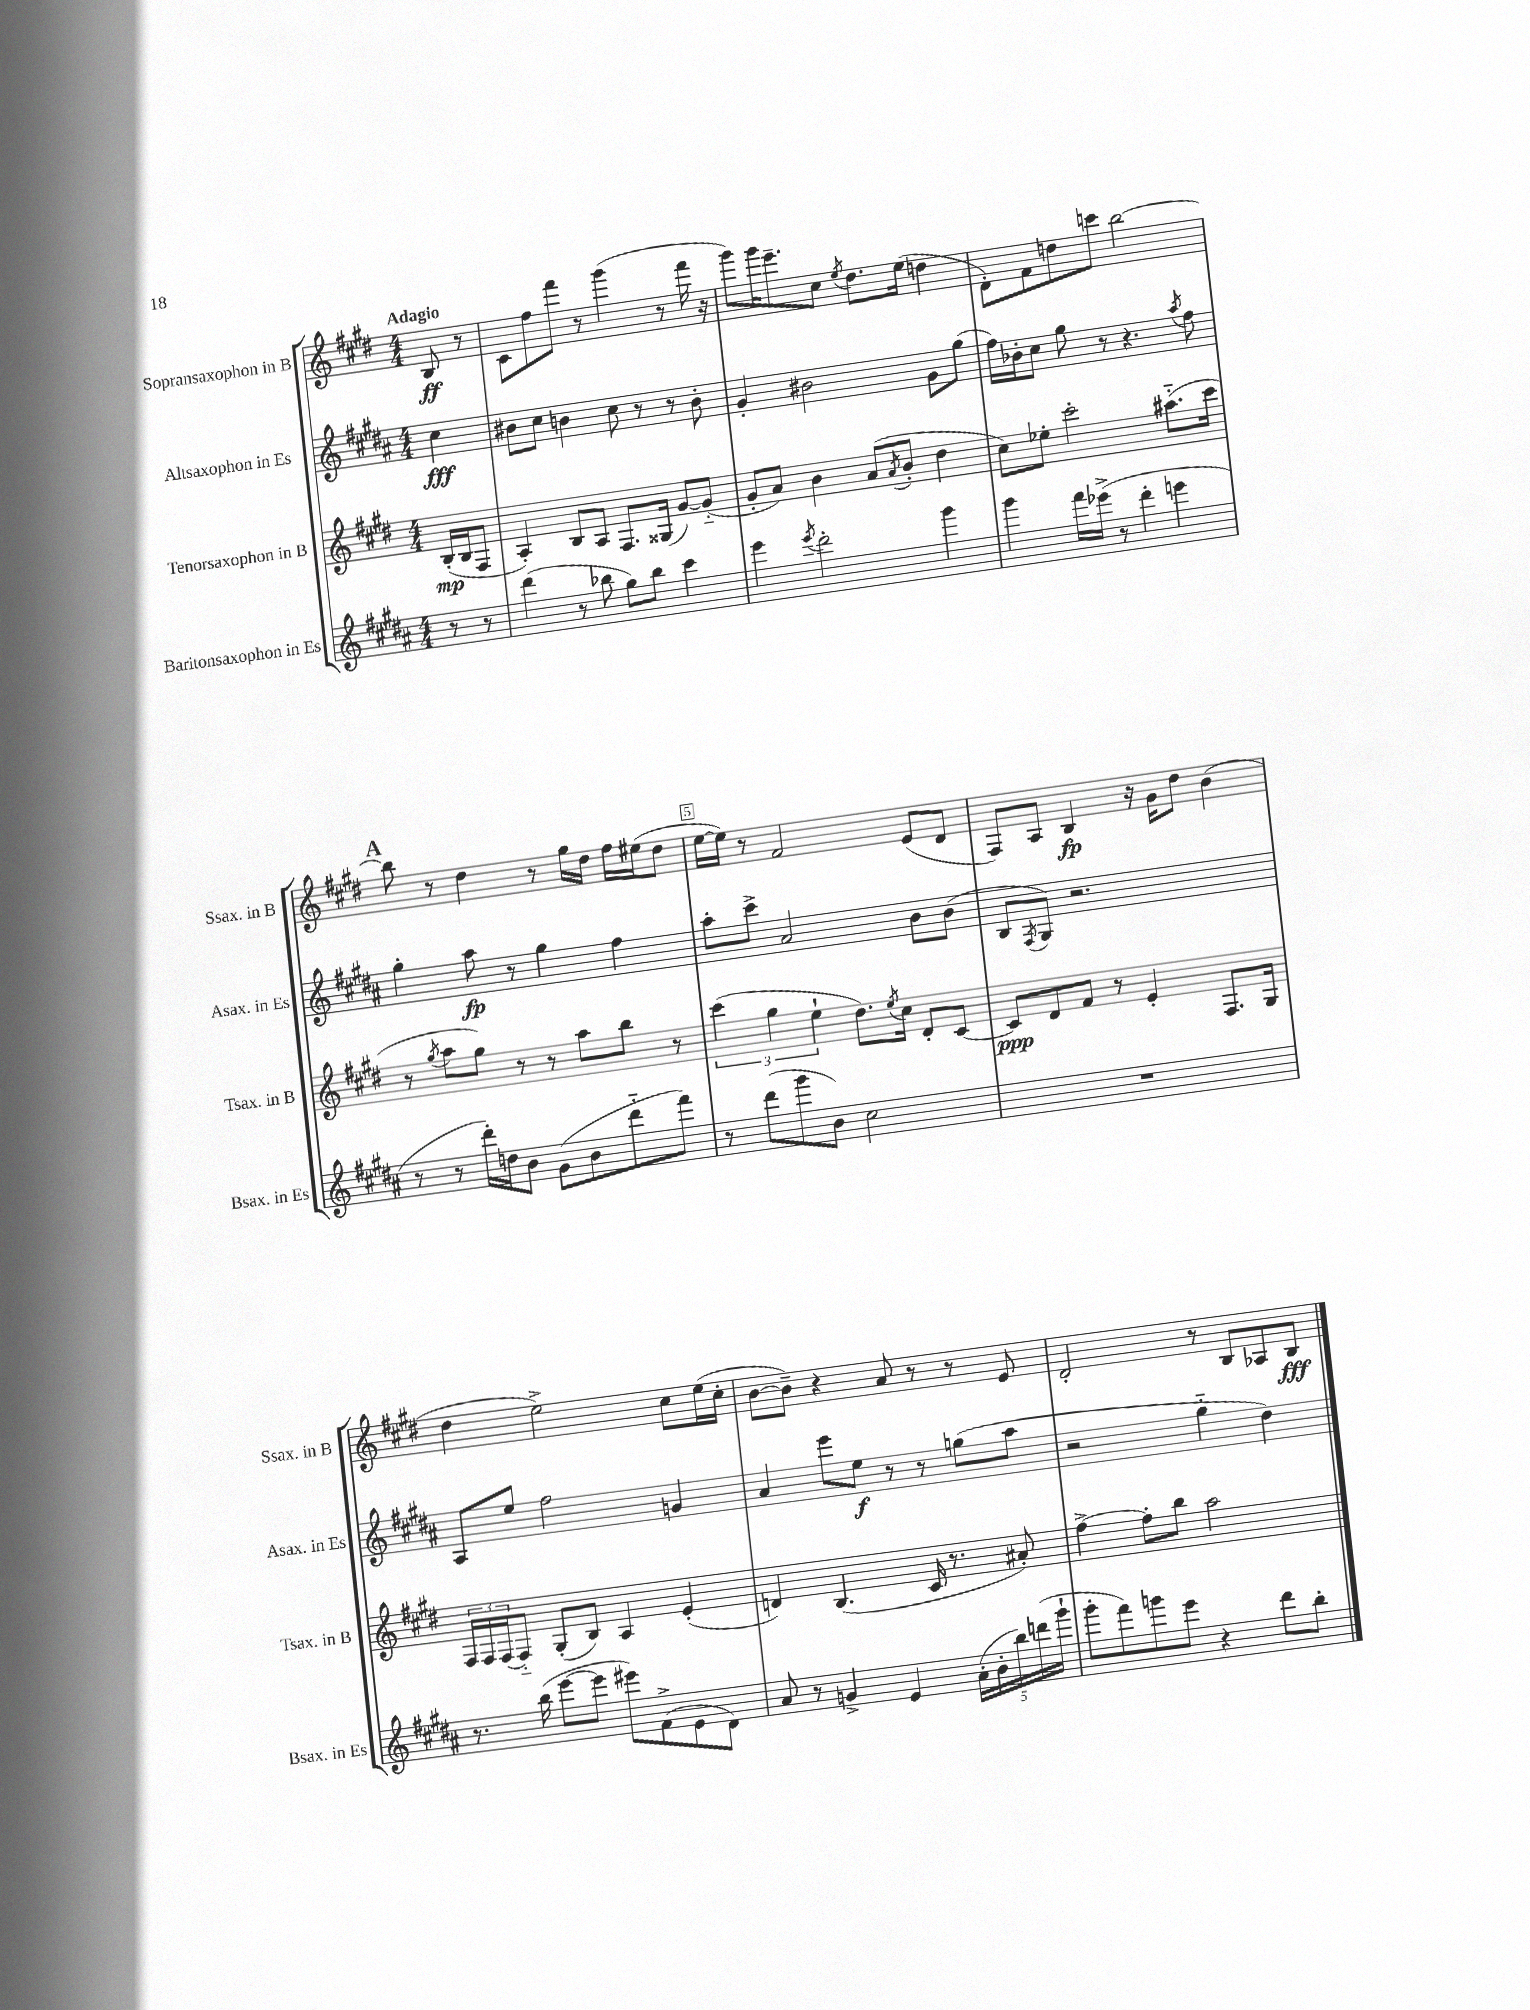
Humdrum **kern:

**kern	**kern	**kern	**kern
*staff4	*staff3	*staff2	*staff1
*clefG2	*clefG2	*clefG2	*clefG2
*k[f#c#g#d#a#]	*k[f#c#g#d#]	*k[f#c#g#d#a#]	*k[f#c#g#d#]
*M4/4	*M4/4	*M4/4	*M4/4
8r	(16B'	4cc#	8B
.	16B	.	.
8r	8F#	.	8r
=	=	=	=
(4ddd#	4A')	8b#	8c#
.	.	8cc#	8ff#
8r	8B	4b	8fff#
8bb-	8A	.	8r
8gg#)	8.F#	8cc#	(4ggg#
8bb-	.	8r	.
.	(16G##	.	.
4ccc#	[8g#)	8r	8r
.	(8g#'~]	8b'	16fff#
.	.	.	16r
=	=	=	=
4eee	8g#'	4g#'	8ggg#)
.	8a)	.	16ggg#
.	.	.	8.eee~
8qeee	.	.	.
2ddd#'	4b	2b#	.
.	.	.	8cc#
.	.	.	8qee
.	(8a	.	8.dd#
.	8qa	.	.
.	8b'	.	.
.	.	.	(16ee
4ggg#	4dd#	8g#	4dd
.	.	(8gg#	.
=	=	=	=
4ggg#	8cc#)	16ff#)	8d#')
.	.	16b-'	.
.	8ee-'	8cc#	8f#
16fff#	2ccc#'	8gg#	8dd
(16eee-^	.	.	.
8r	.	8r	8ccc
4ddd#'	.	4.r	[2bb
4eee	(8.aa#'~	.	.
.	.	8qaa#	.
.	.	8ff#	.
.	16ccc#	.	.
=	=	=	=
8r	8r	4gg#'	8bb]
.	8qgg#	.	.
8r	8aa	.	8r
16ddd#')	8gg#)	8aa#	4dd#
16dd	.	.	.
8b	8r	8r	.
(8g#	8r	4gg#	8r
8b	8aa	.	16gg#
.	.	.	16dd#
8ddd#'~	8bb	4ff#	16ff#
.	.	.	(16ee#
8fff#)	8r	.	8dd#
=	=	=	=
8r	(6ccc#	8aa#'	[16ee
.	.	.	16ee])
(8ddd#	.	8ccc#^	8r
.	6gg#	.	.
8ggg#	.	2a#	2f#
.	6ee`	.	.
8b)	.	.	.
2cc#	8.dd#)	.	.
.	8qee	.	.
.	16cc#	.	.
.	8d#'	8b	(8e
.	[8c#	(8b	8d#
=	=	=	=
1r	8c#]	8B	8F#)
.	.	8qF#	.
.	8d#	8G#)	8A
.	8f#	2.r	4B
.	8r	.	.
.	4e'	.	16r
.	.	.	16g#
.	.	.	8dd#
.	8.F#	.	(4b
.	16G#	.	.
=	=	=	=
8.r	24F#	8A#	4dd#
.	24F#	.	.
.	(24F#	.	.
.	8F#'~)	8ee	.
(16bb	.	.	.
[8eee	(8G#'	2ff#	2ee^)
8eee]	8B)	.	.
8eee#)	4A	.	.
(8f#^	.	.	.
8e	(4e'	4g	8cc#
8d#)	.	.	(16ee
.	.	.	16cc#'
=	=	=	=
8a#	4d)	4a#	[8b
8r	.	.	8b~])
4g^	(4.B	8eee	4r
.	.	8ee	.
4e	.	8r	8a
.	16c#	8r	8r
.	8.r	.	.
(20a#'	.	(8gg	8r
20b'	.	.	.
20bb)	.	.	.
.	8a#')	8aa#	8e
(20ddd	.	.	.
20ggg#`	.	.	.
=	=	=	=
8ggg#'	[4ff#^	2r	2d#'
8fff#)	.	.	.
8ggg	8ff#']	.	.
8eee	8bb	.	.
4r	2aa	4gg#'~	8r
.	.	.	8B
8ddd#	.	4dd#)	8A-
8bb'	.	.	8B
==	==	==	==
*-	*-	*-	*-
